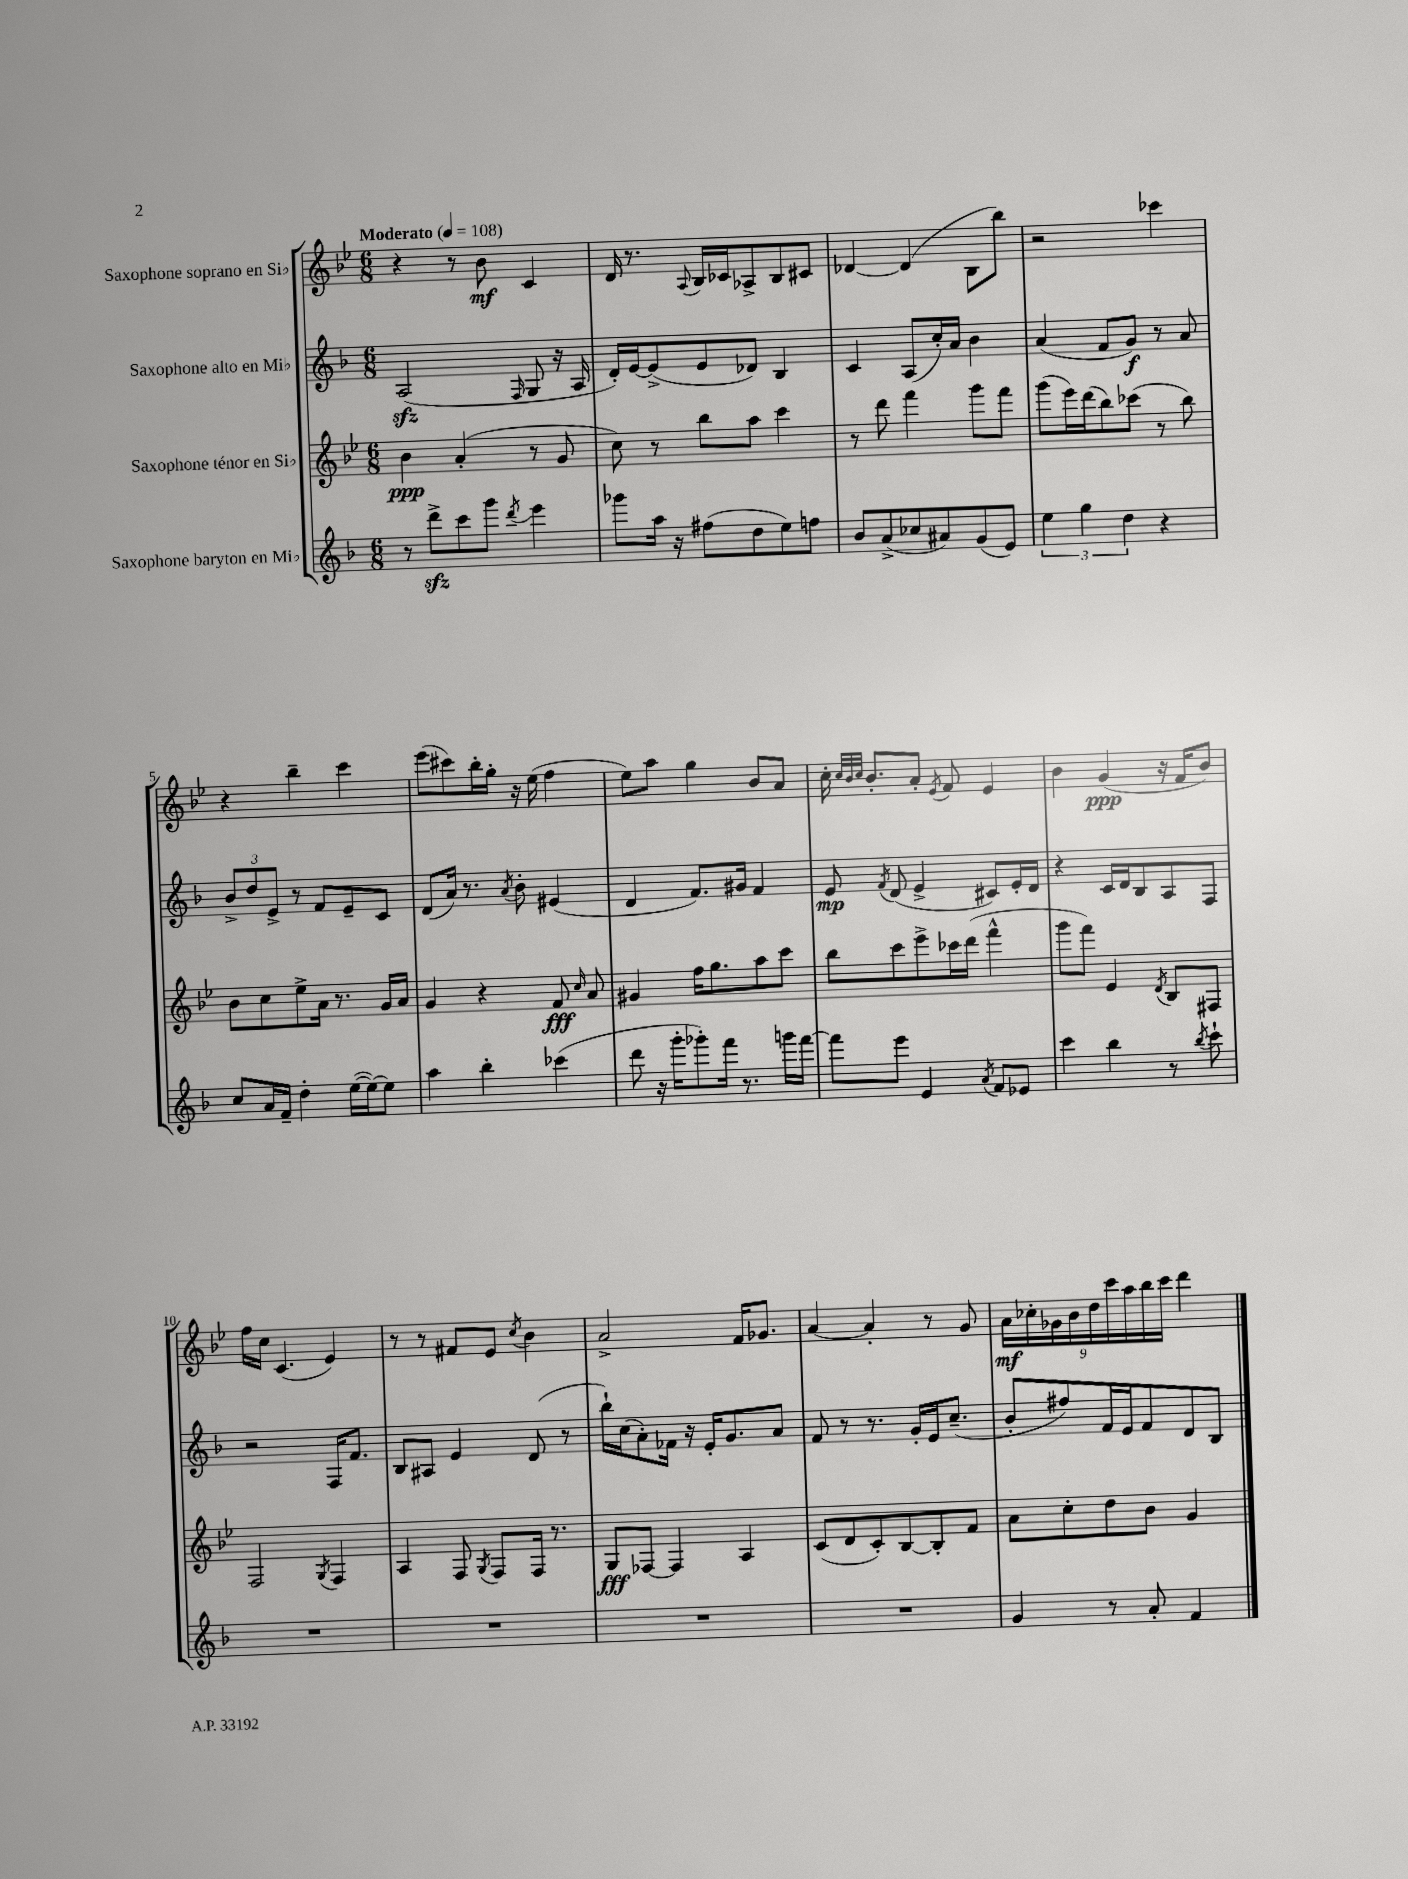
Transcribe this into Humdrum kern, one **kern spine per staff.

**kern	**kern	**dynam	**kern	**dynam	**kern	**dynam
*part4	*part3	*part3	*part2	*part2	*part1	*part1
*staff4	*staff3	*staff3	*staff2	*staff2	*staff1	*staff1
*I"Saxophone baryton en Mi♭	*I"Saxophone ténor en Si♭	*	*I"Saxophone alto en Mi♭	*	*I"Saxophone soprano en Si♭	*
*clefG2	*clefG2	*	*clefG2	*	*clefG2	*
*k[b-]	*k[b-e-]	*	*k[b-]	*	*k[b-e-]	*
*M6/8	*M6/8	*	*M6/8	*	*M6/8	*
*MM108	*MM108	*	*MM108	*	*MM108	*
=1	=1	=1	=1	=1	=1	=1
!	!	!	!	!	!LO:TX:a:B:t=Moderato	!
8r	4b-\	ppp	(2Azz/	.	4r	.
8dddzz^\L	.	.	.	.	.	.
8ccc\	(4a'/	.	.	.	8r	.
8ggg\J	.	.	.	.	8b-\	mf
8qddd/	.	.	16qqF/	.	.	.
4eee\	8r	.	8G/	.	4c/	.
.	8g/	.	16r	.	.	.
.	.	.	16A/	.	.	.
=2	=2	=2	=2	=2	=2	=2
8ggg-X\L	8cc\)	.	16d'/LL)	.	16d/	.
.	.	.	[16e/J	.	8.r	.
16aa\Jk	8r	.	(8e^/]	.	.	.
16r	.	.	.	.	.	.
.	.	.	.	.	8qqA/	.
(8ff#X\L	8bb-\L	.	8e/	.	16B-/LL	.
.	.	.	.	.	16c-X/J	.
8dd\	8aa\J	.	8d-X/J)	.	8A-X^/	.
8ee\)	4ccc\	.	4B-/	.	8B-/	.
8ffn\J	.	.	.	.	8c#X/J	.
=3	=3	=3	=3	=3	=3	=3
8b-/L	8r	.	4c/	.	[4d-X/	.
(8a^/	8ddd\	.	.	.	.	.
8cc-X/	4fff\	.	(8A/L	.	(4d-/]	.
8a#X/)	.	.	16cc'/L)	.	.	.
.	.	.	16a/JJ	.	.	.
(8g/	8ggg\L	.	4b-\	.	8B-\L	.
8e/J)	8fff\J	.	.	.	8bb-\J)	.
=4	=4	=4	=4	=4	=4	=4
6ee\	(8ggg\L	.	(4a/	.	2r	.
.	16eee-\L)	.	.	.	.	.
6gg\	.	.	.	.	.	.
.	(16ddd\J	.	.	.	.	.
.	8bb-\)	.	8f/L	.	.	.
6dd\	.	.	.	.	.	.
.	(8ccc-X\J	.	8g/J)	f	.	.
4r	8r	.	8r	.	4ccc-X\	.
.	8bb-\)	.	8a/	.	.	.
!!LO:LB:g=z
=5	=5	=5	=5	=5	=5	=5
8cc/L	8b-\L	.	12b-^/L	.	4r	.
.	.	.	12dd/	.	.	.
16a/L	8cc\	.	.	.	.	.
.	.	.	12e^/J	.	.	.
16f~/JJ	.	.	.	.	.	.
4dd'\	8ee-^\	.	8r	.	4bb-~\	.
.	16a\Jk	.	8f/L	.	.	.
.	8.r	.	.	.	.	.
([16ee\LL	.	.	8e~/	.	4ccc\	.
16ee\J_)	.	.	.	.	.	.
8ee\J]	16g/LL	.	8c/J	.	.	.
.	16a/JJ	.	.	.	.	.
=6	=6	=6	=6	=6	=6	=6
4aa\	4g/	.	(8d/L	.	(8eee-\L	.
.	.	.	16a/Jk)	.	8ccc#X\)	.
.	.	.	8.r	.	.	.
4bb-'\	4r	.	.	.	16bb-'\L	.
.	.	.	.	.	16gg'\JJ	.
.	.	.	8qa/	.	.	.
.	.	.	8b-'\	.	16r	.
.	.	.	.	.	(16ee-\	.
(4ccc-X\	8f/	fff	(4e#X/	.	4ff\	.
.	16qqcc/	.	.	.	.	.
.	8a/	.	.	.	.	.
=7	=7	=7	=7	=7	=7	=7
8ddd\	4g#X/	.	4d/	.	8ee-\L)	.
16r	.	.	.	.	8aa\J	.
16ggg'\KL	.	.	.	.	.	.
8ggg-X'\)	16ff\KL	.	8.f/L)	.	4gg\	.
.	8.gg\	.	.	.	.	.
16fff\Jk	.	.	.	.	.	.
8.r	.	.	16g#X/Jk	.	.	.
.	8aa\	.	4f/	.	8b-/L	.
16gggn\LL	8ccc\J	.	.	.	8a/J	.
[16fff\JJ	.	.	.	.	.	.
=8	=8	=8	=8	=8	=8	=8
8fff\L]	8bb-\L	.	8e/	mp	16cc'\	.
.	.	.	.	.	32qqcc/LLL	.
.	.	.	.	.	32qqb-/	.
.	.	.	.	.	32qqcc/JJJ	.
.	.	.	.	.	8.b-'/L	.
.	.	.	8qf/	.	.	.
8eee\J	8ccc\	.	(8d/	.	.	.
4e/	8eee-^\	.	4e^/	.	8a'/J	.
.	.	.	.	.	8qe-/	.
.	16ccc-X\L	.	.	.	8f/	.
.	(16ddd\JJ	.	.	.	.	.
8qa/	.	.	.	.	.	.
8f/L	4fff^^\	.	8c#X/L)	.	4e-/	.
8e-X/J	.	.	16e'/L	.	.	.
.	.	.	16d/JJ	.	.	.
=9	=9	=9	=9	=9	=9	=9
4ccc\	8ggg\L	.	4r	.	4b-\	.
.	8fff\J)	.	.	.	.	.
4bb-\	4e-/	.	16c/LL	.	(4g/	ppp
.	.	.	16d/J	.	.	.
.	.	.	8B-/	.	.	.
.	8qd/	.	.	.	.	.
8r	8B-/L	.	8A/	.	16r	.
.	.	.	.	.	16f/KL	.
8qbb-/	.	.	.	.	.	.
8ccc`\	8F#X/J	.	8F/J	.	8b-/J)	.
!!LO:LB:g=z
=10	=10	=10	=10	=10	=10	=10
2.r	2F/	.	2r	.	16ff\LL	.
.	.	.	.	.	16cc\JJ	.
.	.	.	.	.	(4.c/	.
.	8qG/	.	.	.	.	.
.	4F/	.	16F/KL	.	4e-/)	.
.	.	.	8.f/J	.	.	.
=11	=11	=11	=11	=11	=11	=11
2.r	4A/	.	8B-/L	.	8r	.
.	.	.	8A#X/J	.	8r	.
.	8F/	.	4e/	.	8f#X/L	.
.	8qG/	.	.	.	.	.
.	8F/L	.	.	.	8e-/J	.
.	.	.	.	.	8qcc/	.
.	16F/Jk	.	(8d/	.	4b-\	.
.	8.r	.	.	.	.	.
.	.	.	8r	.	.	.
=12	=12	=12	=12	=12	=12	=12
2.r	8G/L	fff	16bb-`\LL)	.	2a^/	.
.	.	.	(16cc\J	.	.	.
.	[8F-X/J	.	8a'\)	.	.	.
.	4F-/]	.	16f-X\Jk	.	.	.
.	.	.	16r	.	.	.
.	.	.	16e'/KL	.	.	.
.	.	.	8.g/	.	.	.
.	4A/	.	.	.	16f/KL	.
.	.	.	.	.	8.g-X/J	.
.	.	.	8a/J	.	.	.
=13	=13	=13	=13	=13	=13	=13
2.r	(8c/L	.	8f/	.	[4a/	.
.	8d/	.	8r	.	.	.
.	8c'/)	.	8.r	.	4a'/]	.
.	[8B-/	.	.	.	.	.
.	.	.	16g'/LL	.	.	.
.	8B-'/]	.	16e/J	.	8r	.
.	.	.	(8.cc~/J	.	.	.
.	8f/J	.	.	.	8g/	.
=14	=14	=14	=14	=14	=14	=14
4g/	8a\L	.	8b-'/L	.	18a\LL	mf
.	.	.	.	.	18cc-X'\	.
.	.	.	.	.	18g-X\	.
.	8cc'\	.	8ff#X/)	.	.	.
.	.	.	.	.	18b-\	.
.	.	.	.	.	18dd\	.
8r	8dd\	.	16f/L	.	.	.
.	.	.	.	.	18ccc\	.
.	.	.	16e/J	.	.	.
.	.	.	.	.	18aa\	.
8a'/	8b-\J	.	8f/	.	.	.
.	.	.	.	.	18bb-\	.
.	.	.	.	.	18ccc\JJ	.
4f/	4g/	.	8d/	.	4ddd\	.
.	.	.	8B-/J	.	.	.
==	==	==	==	==	==	==
*-	*-	*-	*-	*-	*-	*-
